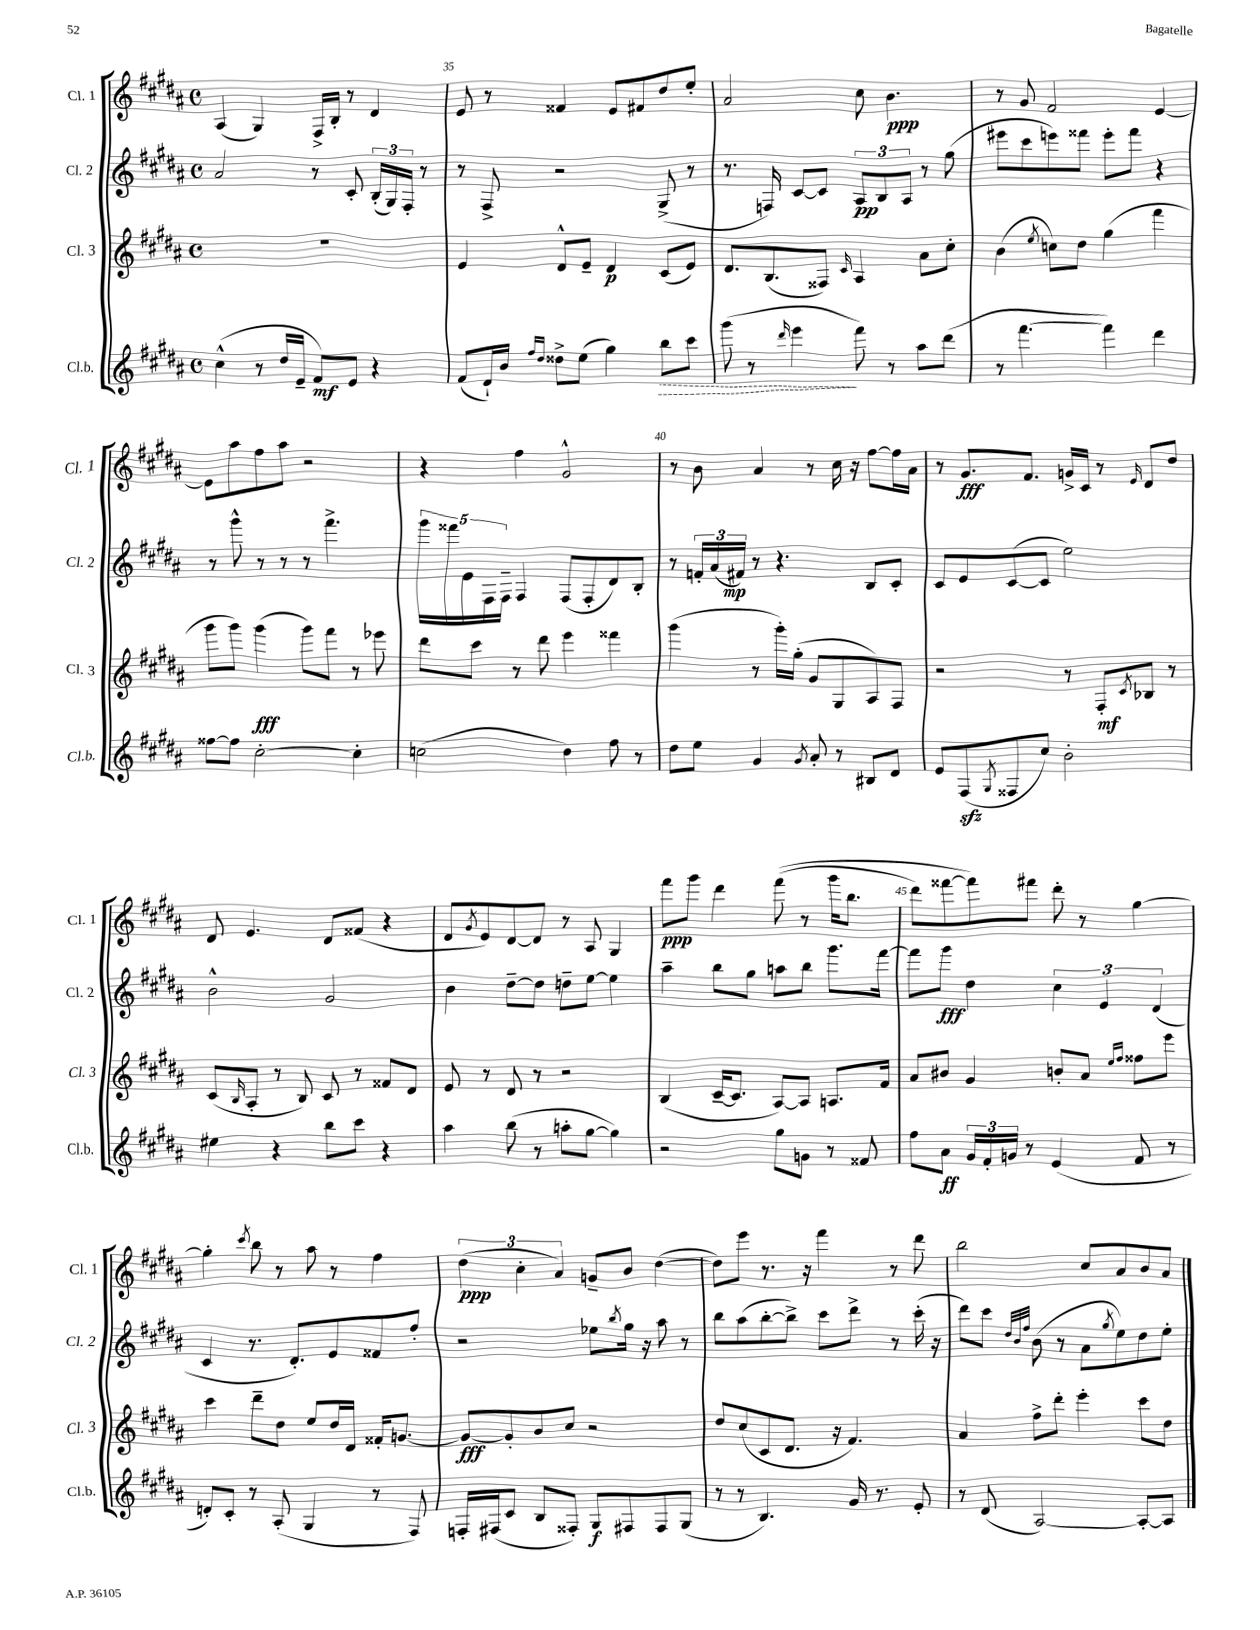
<<
\new StaffGroup <<
\new Staff = "s0" \with { instrumentName = "Cl. 1" shortInstrumentName = "Cl. 1" } {
    \clef treble \key b \major \defaultTimeSignature \time 4/4
    ais4( gis4) fis16-> b16-. r8 dis'4 |
    e'8 r8 fisis'4 e'8 fis'8 dis''8 e''8-. |
    ais'2 cis''8 b'4.\ppp |
    r8 gis'8 fis'2 e'4~ |
    e'8 ais''8 fis''8 ais''8 r2 |
    r4 fis''4 gis'2-^ |
    r8 b'8 ais'4 r8 cis''16 r16 fis''8~ fis''16 ais'16 |
    r8 gis'8.\fff fis'8. g'16-> cis'16 r8 \grace { e'16 } dis'8 dis''8 |
    dis'8 e'4. dis'8 fisis'8( r4 |
    dis'8 \acciaccatura { gis'8 } e'8) dis'8~ dis'8 r8 ais8 gis4 |
    fis'''8\ppp gis'''8 dis'''4 fis'''8(\( r8 gis'''16 b''8. |
    dis'''8) fisis'''8~ fisis'''8\) fis'''8 dis'''8-. r8 gis''4~ |
    gis''4-. \acciaccatura { cis'''8 } b''8 r8 ais''8 r8 fis''4 |
    \tuplet 3/2 { dis''4\ppp( cis''4-. ais'4) } g'8-- b'8 dis''4~( |
    dis''8) e'''8 r8. r16 fis'''4 r8 dis'''8 |
    b''2 cis''8 ais'8 b'8 ais'8 \bar "|." |
}
\new Staff = "s1" \with { instrumentName = "Cl. 2" shortInstrumentName = "Cl. 2" } {
    \clef treble \key b \major \defaultTimeSignature \time 4/4
    ais'2 r8 cis'8-. \tuplet 3/2 { b16-.( gis16) fis16-. } r8 |
    r8 fis8-> r2 gis8->( r8 |
    r8. f16) cis'8~ cis'8 \tuplet 3/2 { ais8\pp b8 ais8 } r8 gis''8( |
    eis'''8 cis'''8 e'''8) fisis'''8 e'''8-. fisis'''8 r4 |
    r8 gis'''8-^ r8 r8 r8 fis'''4.-> |
    \tuplet 5/4 { gis'''16 fisis'''16 e'16 fis16 fis16-- } fis4 fis8( fis8-. dis'8) b8-. |
    r8 \tuplet 3/2 { f'16-. ais'16( fis'16\mp) } r8 r4. b8 cis'8-. |
    cis'8 e'8 cis'8~( cis'8 e''2) |
    b'2-^ gis'2 |
    b'4 dis''8~-- dis''8 d''8-- e''8~ e''4 |
    ais''4-- b''8 gis''8 a''8 b''8 gis'''8. fis'''16~ |
    fis'''8 gis'''8\fff dis''4 \tuplet 3/2 { cis''4 e'4 dis'4( } |
    cis'4 r8. dis'8.-.) e'8 fisis'8 fis''8-. |
    r2 ees''8 \acciaccatura { b''8 } gis''16 r16 ais''8 r8 |
    b''8 ais''8( b''8~-. b''8->) cis'''8 dis'''8-> r8 cis'''16-.( r16 |
    dis'''8) cis'''8 \grace { dis''32 b'32 fis''32 } b'8( r8 ais'8 \acciaccatura { gis''8 } e''8) dis''8 e''8-. \bar "|." |
}
\new Staff = "s2" \with { instrumentName = "Cl. 3" shortInstrumentName = "Cl. 3" } {
    \clef treble \key b \major \defaultTimeSignature \time 4/4
    R1 |
    e'4 dis'8-^ e'8-- dis'4\p cis'8( e'8) |
    dis'8. b8.( fisis8) \grace { cis'16 } ais4 ais'8 cis''8-. |
    b'4( \acciaccatura { e''8 } c''8) dis''8 gis''4( fis'''4 |
    gis'''8 gis'''8) gis'''4\fff( gis'''8) fis'''8 r8 ees'''8 |
    dis'''8 cis'''8 r8 dis'''8 e'''4 fisis'''4 |
    gis'''4( r8 gis'''16-.) gis''16-.( gis'8 gis8 ais8) fis8 |
    r2 r8 fis8-.\mf \acciaccatura { cis'8 } bes8 r8 |
    cis'8( \grace { b16 } ais8-. r8 b8) cis'8 r8 fisis'8 dis'8 |
    e'8 r8 dis'8 r8 r2 |
    b4( cis'16~-- cis'8. ais8~) ais8 a8. fis'16 |
    ais'8 bis'8 gis'4 b'8-. ais'8 \grace { e''16 fis''16 } fisis''8 e'''8 |
    cis'''4 dis'''8-- dis''8 e''8 dis''16 dis'16 fisis'16-. g'8.~ |
    g'8~\fff g'8-. b'8 cis''8 r2 |
    dis''8 cis''8( cis'8 dis'8. r16 fis'4.) |
    ais'4 fis''8-> dis'''8-. e'''4-. cis'''8 dis''8 \bar "|." |
}
\new Staff = "s3" \with { instrumentName = "Cl.b." shortInstrumentName = "Cl.b." } {
    \clef treble \key b \major \defaultTimeSignature \time 4/4
    cis''4-^( r8 dis''16 e'16-- fis'8\mf) e'8 r4 |
    fis'8( dis'16-!) b'16 \grace { fis''16 dis''16 } disis''8-> e''8( gis''4) \once \override Hairpin.style = #'dashed-line b''8\> cis'''8 |
    gis'''8( r8 \grace { dis'''16 } e'''4\! fis'''8) r8 ais''8 dis'''8( |
    r8 fis'''4.~ fis'''4) dis'''4 |
    fisis''8~ fisis''8 cis''2~-. cis''4-. |
    c''2( dis''4) fis''8 r8 |
    dis''8 e''8 gis'4 \acciaccatura { gis'8 } ais'8-. r8 bis8 dis'8 |
    e'8 fis8\sfz( \acciaccatura { gis8 } fisis8 cis''8) b'2-. |
    eis''4 r4 b''8 cis'''8 r4 |
    ais''4 b''8( r8 a''8-. gis''8~ gis''4) |
    r2 gis''8 g'8 r8 fisis'8 |
    fis''8 ais'8\ff \tuplet 3/2 { gis'16 fis'16-. g'16 } r8 e'4( fis'8 r8 |
    d'8-.) cis'8-. r8 ais8-.( gis4 r8 fis8) |
    f16-. fis16( cis'8 b8 fisis8-.) gis8\f fis8 fis8 gis8( |
    r8 r8 b4.) gis'16 r8. e'8-. |
    r8 dis'8( ais2~) ais8~-. ais8 \bar "|." |
}
>>
>>
\layout { \context { \Score currentBarNumber = #34 \override BarNumber.break-visibility = ##(#f #t #t) barNumberVisibility = #(every-nth-bar-number-visible 5) } }
